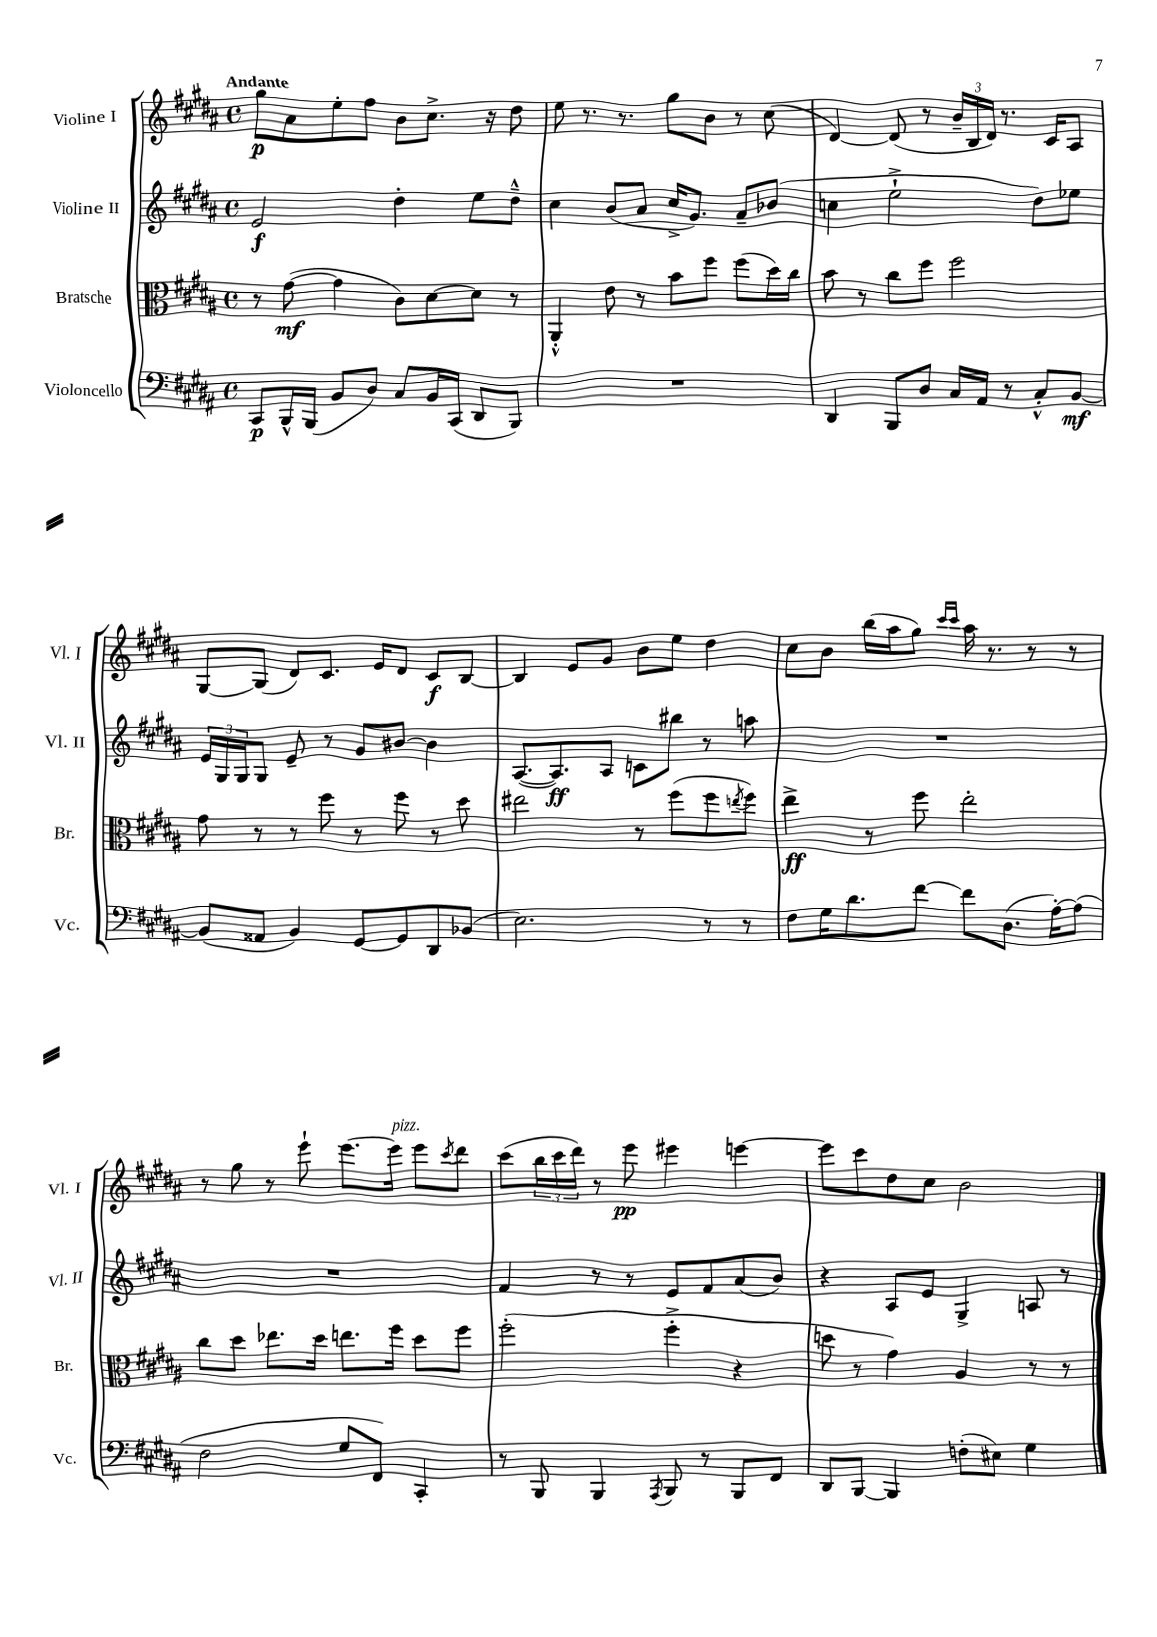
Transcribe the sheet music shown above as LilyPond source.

<<
\new StaffGroup <<
\new Staff = "s0" \with { instrumentName = "Violine I" shortInstrumentName = "Vl. I" } {
    \clef treble \key b \major \defaultTimeSignature \time 4/4 \tempo "Andante"
    gis''8\p ais'8 e''8-. fis''8 b'8 cis''8.-> r16 dis''8 |
    e''8 r8. r8. gis''8 b'8 r8 cis''8( |
    dis'4~) dis'8( r8 \tuplet 3/2 { b'16-- b16 dis'16) } r8. cis'16 ais8 |
    gis8~ gis8( dis'8) cis'8. e'16 dis'8 cis'8\f b8~ |
    b4 e'8 gis'8 b'8 e''8 dis''4 |
    cis''8 b'8 b''16( ais''16 gis''8) \grace { cis'''16 cis'''16 } ais''16 r8. r8 r8 |
    r8 gis''8 r8 e'''8-! e'''8.~ e'''16^\markup { \italic "pizz." } e'''8 \acciaccatura { cis'''8 } dis'''8 |
    cis'''8( \tuplet 3/2 { b''16 cis'''16 dis'''16) } r8 e'''8\pp eis'''4 e'''4~ |
    e'''8 cis'''8 dis''8 cis''8 b'2 \bar "|." |
}
\new Staff = "s1" \with { instrumentName = "Violine II" shortInstrumentName = "Vl. II" } {
    \clef treble \key b \major \defaultTimeSignature \time 4/4
    e'2\f dis''4-. e''8 dis''8---^ |
    cis''4 b'8( ais'8 cis''16-> gis'8.) ais'8-- bes'8( |
    c''4 e''2-!-> dis''8) ees''8 |
    \tuplet 3/2 { e'16 gis16 gis16 } gis8 e'8-- r8 gis'8 bis'8~ bis'4 |
    ais8.~( ais8.\ff) ais8 c'8 bis''8 r8 a''8 |
    R1 |
    R1 |
    fis'4 r8 r8 e'8 fis'8 ais'8( b'8) |
    r4 ais8 e'8 gis4-> a8 r8 \bar "|." |
}
\new Staff = "s2" \with { instrumentName = "Bratsche" shortInstrumentName = "Br." } {
    \clef alto \key b \major \defaultTimeSignature \time 4/4
    r8 gis'8~\mf( gis'4 cis'8) dis'8~ dis'8 r8 |
    ais,4-.-^ e'8 r8 b'8 fis''8 fis''8( dis''16) cis''16 |
    b'8 r8 cis''8 fis''8 fis''2 |
    gis'8 r8 r8 fis''8 r8 fis''8 r8 dis''8 |
    eis''2 r8 fis''8( fis''8 \acciaccatura { e''8 } fis''8) |
    e''4->\ff r8 fis''8 e''2-. |
    cis''8 dis''8 ees''8. dis''16 e''8. fis''16 dis''8 fis''8 |
    fis''2-.( fis''4-.-> r4 |
    d''8 r8 gis'4) ais4 r8 r8 \bar "|." |
}
\new Staff = "s3" \with { instrumentName = "Violoncello" shortInstrumentName = "Vc." } {
    \clef bass \key b \major \defaultTimeSignature \time 4/4
    cis,8\p b,,16-^ b,,16( b,8 dis8) cis8 b,16 cis,16( dis,8 b,,8) |
    R1 |
    dis,4 b,,8 dis8 cis16 ais,16 r8 cis8-.-^ b,8~\mf |
    b,8( aisis,8 b,4) gis,8~ gis,8 dis,8 bes,8( |
    e2.) r8 r8 |
    fis8 gis16 dis'8. fis'8~ fis'8 dis8.( ais16~-.) ais8( |
    fis2 gis8 fis,8) cis,4-. |
    r8 b,,8 b,,4 \acciaccatura { ais,,8 } b,,8 r8 b,,8 fis,8 |
    dis,8 b,,8~ b,,4 f8-.( eis8) gis4 \bar "|." |
}
>>
>>
\layout { \context { \Score \remove "Bar_number_engraver" } }
